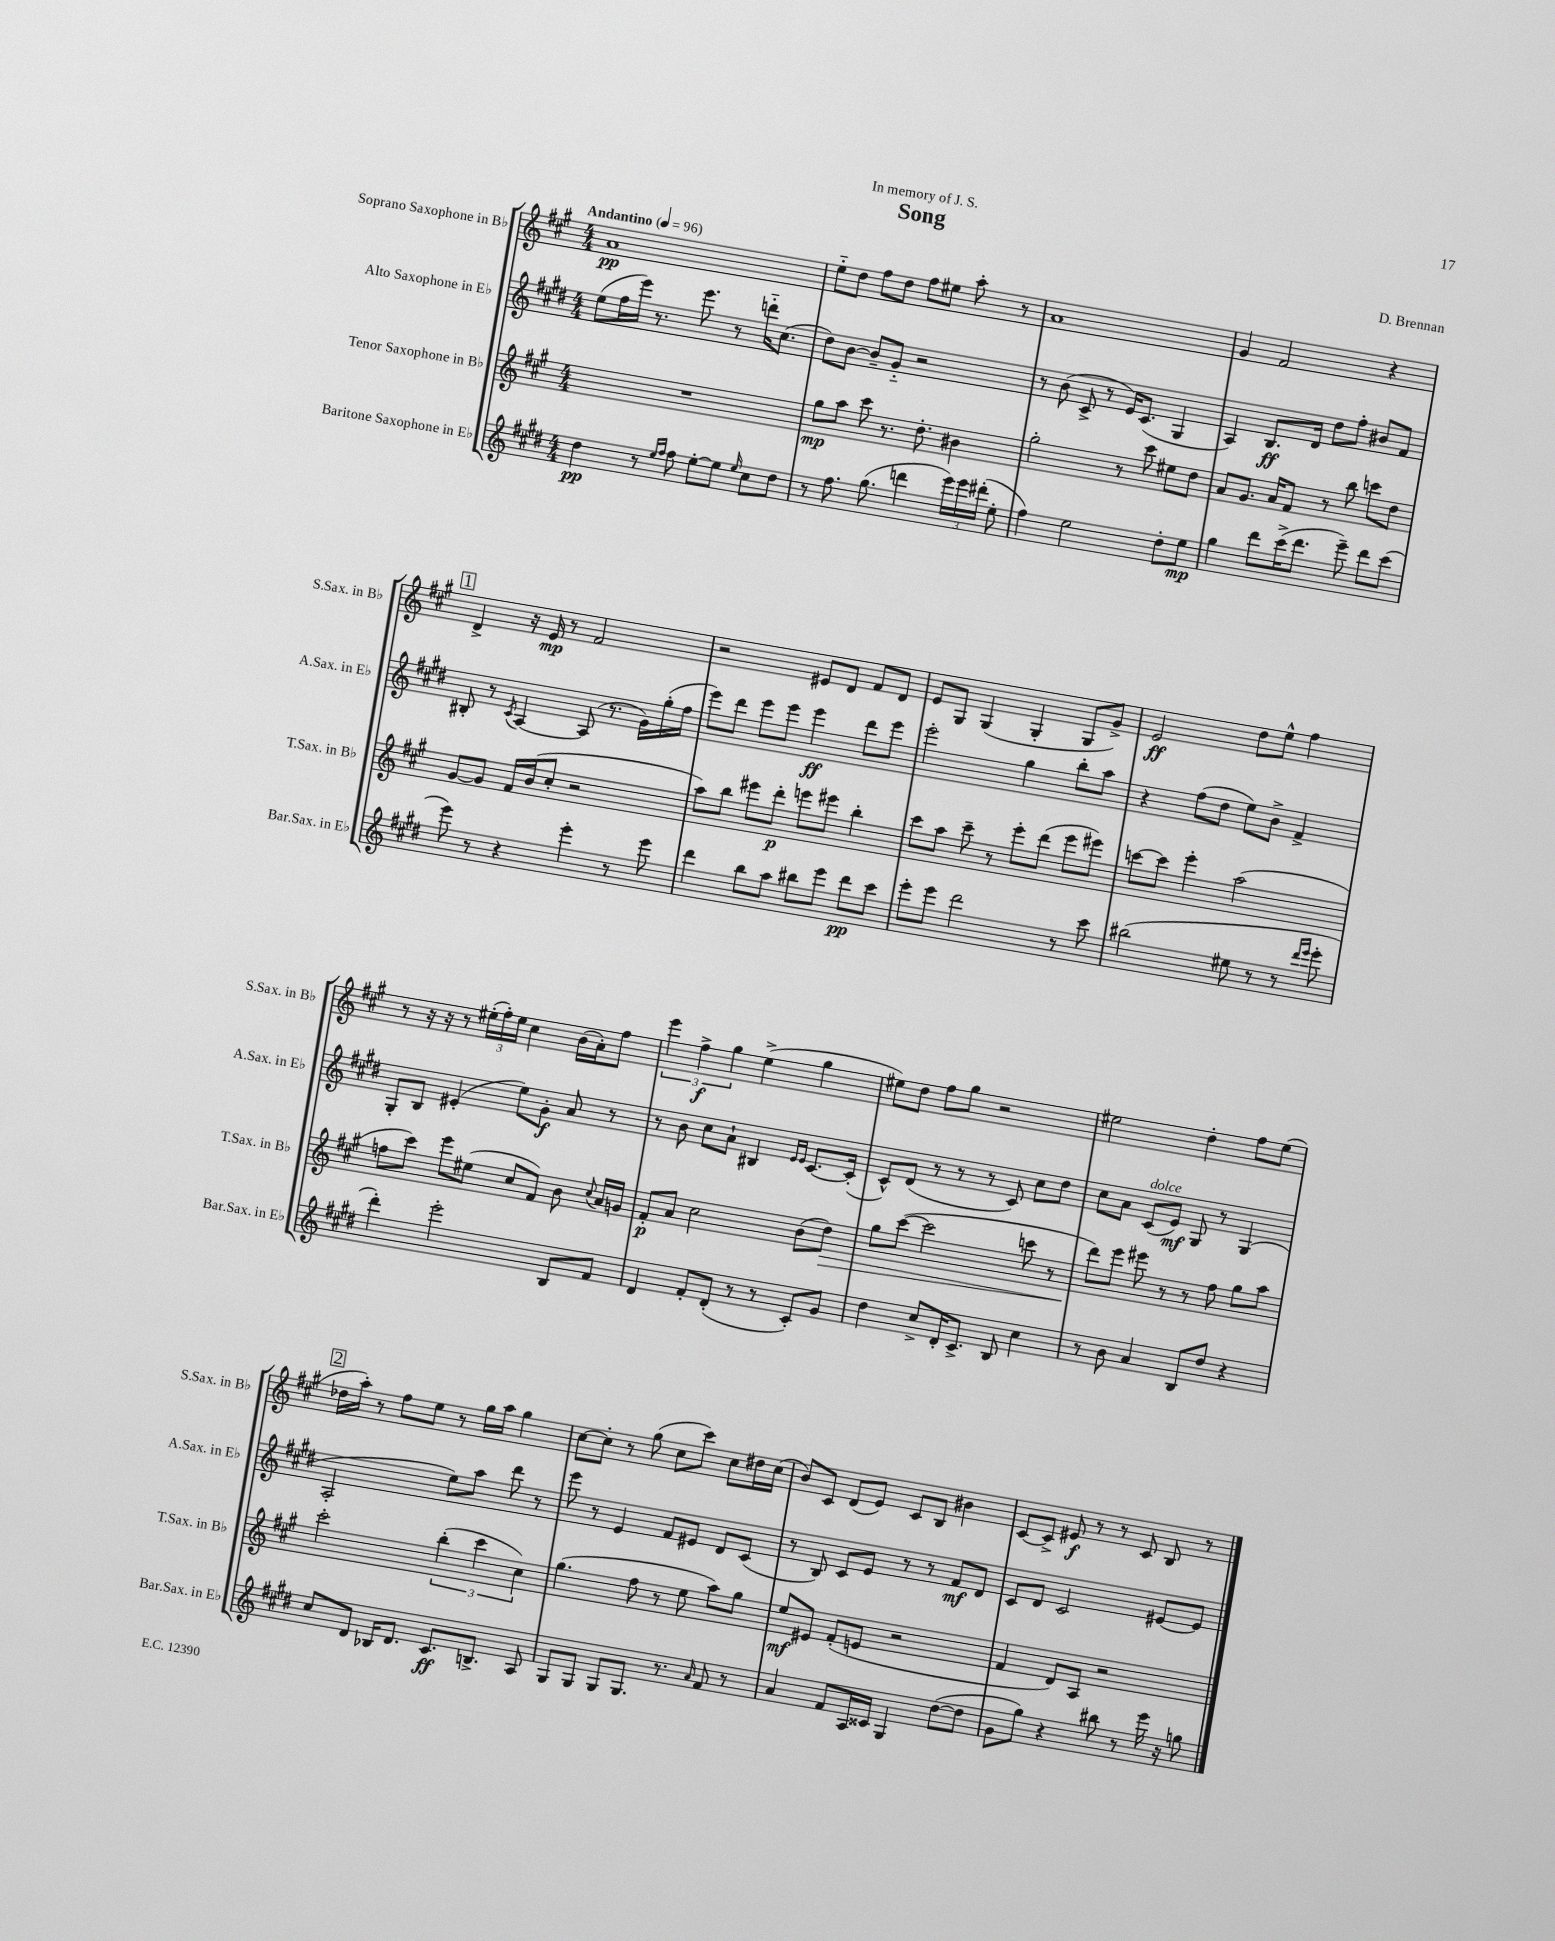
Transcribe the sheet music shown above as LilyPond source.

\header { title = "Song" composer = "D. Brennan" dedication = "In memory of J. S." }
<<
\new StaffGroup <<
\new Staff = "s0" \with { instrumentName = "Soprano Saxophone in Bb" shortInstrumentName = "S.Sax. in Bb" } {
    \clef treble \key a \major \numericTimeSignature \time 4/4 \tempo "Andantino" 4 = 96
    \autoBeamOff a'1\pp |
    e''8[-_ d''8] fis''8[ d''8] fis''8[ eis''8] a''8-. r8 |
    a'1 |
    gis'4 fis'2 r4 |
    \mark \markup { \box "1" } d'4-> r16 e'16\mp r8 fis'2 |
    r2 eis'8[ d'8] fis'8[ d'8] |
    e'8[ gis8] gis4( gis4-. gis8[ gis'8]->) |
    e'2\ff d''8[ e''8]-^ fis''4 |
    r8 r16 r16 r8 \tuplet 3/2 { eis''16[-.( fis''16-.) eis''16] } cis''4 b'16[( a'16-.) fis''8] |
    \tuplet 3/2 { e'''4 fis''4->\f gis''4 } e''4->( gis''4 |
    eis''8[) d''8] fis''8[ gis''8] r2 |
    eis''2 d''4-. fis''8[ eis''8]( |
    \mark \markup { \box "2" } des''16[ a''16]-.) r8 fis''8[ e''8] r8 gis''16[ a''16] gis''4 |
    cis''8[~ cis''8]-. r8 gis''8( cis''8[ cis'''8]) cis''8[ dis''16 cis''16]( |
    b'8[) cis'8] d'8[( e'8]) cis'8[ b8] bis'4 |
    cis'8[~ cis'8]-> eis'8\f r8 r8 cis'8 b8 r8 \bar "|." |
}
\new Staff = "s1" \with { instrumentName = "Alto Saxophone in Eb" shortInstrumentName = "A.Sax. in Eb" } {
    \clef treble \key e \major \numericTimeSignature \time 4/4
    \autoBeamOff e''8[( fis''16 e'''16]) r8. e'''8. r8 d'''16[-_ cis''8.]( |
    dis''8[) b'8]~ b'8[-- gis'8]-_ r2 |
    r8 b'8( cis'8-> r8 e'16[) cis'8.]( gis4 |
    a4) b8.[\ff dis'16] dis''8[ fis''8]-. bis'8[ fis'8] |
    \mark \markup { \box "1" } bis8-. r8 \acciaccatura { cis'8 } a4~ a8( r8. gis'16[) gis''16-.( fis''16] |
    e'''8[) dis'''8] e'''8[ e'''8] e'''4\ff dis'''8[ e'''8] |
    e'''2-. gis''4 b''8[-. a''8] |
    r4 fis''8[( dis''8] e''8[) b'8]-> fis'4-> |
    gis8[-. b8] eis'4-.( e''8[) gis'8]-.\f a'8 r8 |
    r8 b'8 cis''8[ a'8]-! bis4 \grace { e'16[ e'16] } cis'8.[~ cis'16]-.( |
    cis'8[-^) dis'8]( r8 r8 r8 cis'8) cis''8[ dis''8] |
    cis''8[ a'8] cis'8[^\markup { \italic "dolce" }( e'8]\mf) gis8 r8 gis4( |
    \mark \markup { \box "2" } a2-. e''8[) a''8] dis'''8 r8 |
    e'''8 r8 e'4 fis'8[ eis'8] dis'8[ cis'8]( |
    r8 b8) cis'8[ e'8] r8 r8 fis'8[\mf dis'8] |
    cis'8[ dis'8] cis'2 eis'8[~ eis'8] \bar "|." |
}
\new Staff = "s2" \with { instrumentName = "Tenor Saxophone in Bb" shortInstrumentName = "T.Sax. in Bb" } {
    \clef treble \key a \major \numericTimeSignature \time 4/4
    \autoBeamOff R1 |
    gis''8[\mp a''8] cis'''8 r8. d''8.-. bis'4 |
    gis''2-. r8 cis'''8 eis''8[ d''8] |
    a'8[ gis'8.] a'16[ fis'8] r8 b''8 c'''8[ d''8] |
    \mark \markup { \box "1" } gis'8[~ gis'8] fis'16[ b'16( cis''8]-. r2 |
    a''8[) b''8] eis'''8[ d'''8]-.\p e'''8[ eis'''8] b''4-. |
    cis'''8[ a''8] cis'''8-- r8 e'''8[-. d'''8]( e'''8[ eis'''8]) |
    c'''8[~ c'''8] e'''4-. a''2( |
    f''8[ cis'''8]) e'''8[ eis''8]( cis''8[ fis'8]) b'8 \appoggiatura { cis''8 } a'16[ g'16] |
    fis'8[-.\p a'8] cis''2 b'8[( d''8]\>) |
    gis''8[ cis'''8]~( cis'''2 c'''8 r8 |
    d'''8[\!) e'''8] eis'''8 r8 r8 fis''8 gis''8[ a''8] |
    \mark \markup { \box "2" } cis'''2-. \tuplet 3/2 { b''4-.( cis'''4 cis''4) } |
    gis''4.( fis''8 r8 e''8 a''8[) gis''8] |
    e''8[\mf eis'8] fis'8[-.( e'8] r2 |
    fis'4 d'8[) a8] r2 \bar "|." |
}
\new Staff = "s3" \with { instrumentName = "Baritone Saxophone in Eb" shortInstrumentName = "Bar.Sax. in Eb" } {
    \clef treble \key e \major \numericTimeSignature \time 4/4
    \autoBeamOff dis''4\pp r8 \grace { e''16[ fis''16] } fis''8 e''8[~-. e''8] \grace { e''16 } cis''8[ dis''8] |
    r8 fis''8. gis''8.( d'''4 \tuplet 3/2 { e'''16[) e'''16 dis'''16]-.( } e''8-. |
    fis''4) e''2 dis''8[-. e''8]\mp |
    gis''4 dis'''8[ cis'''16->( dis'''8.] e'''8--) dis'''8[ cis'''8]( |
    \mark \markup { \box "1" } e'''8) r8 r4 e'''4-. r8 e'''8 |
    dis'''4 b''8[ a''8] bis''8[ e'''8] dis'''8[\pp cis'''8] |
    e'''8[-. e'''8] dis'''2 r8 cis'''8 |
    bis''2( eis''8 r8 r8 \grace { dis'''16[ e'''16] } e'''8-. |
    dis'''4-.) e'''2-. b8[ fis'8] |
    dis'4 fis'8[-. dis'8]-.( r8 r8 cis'8[-.) gis'8] |
    dis''4 cis''8[-> dis'16-. cis'8.]-> b8 cis''4 |
    r8 b'8 a'4 b8[ dis''8] r4 |
    \mark \markup { \box "2" } cis''8[ dis'8] bes16[ dis'8.] cis'8.[\ff b8.]-> a8 |
    gis8[ gis8] gis8[ gis8.] r8. \grace { a'16 } fis'8 r8 |
    a'4 fis'8[ a16 cisis'16] gis4 dis''8[~( dis''8] |
    gis'8[ gis''8]) r4 bis''8 r8 e'''16 r16 g''8 \bar "|." |
}
>>
>>
\layout { \context { \Score \remove "Bar_number_engraver" } }
